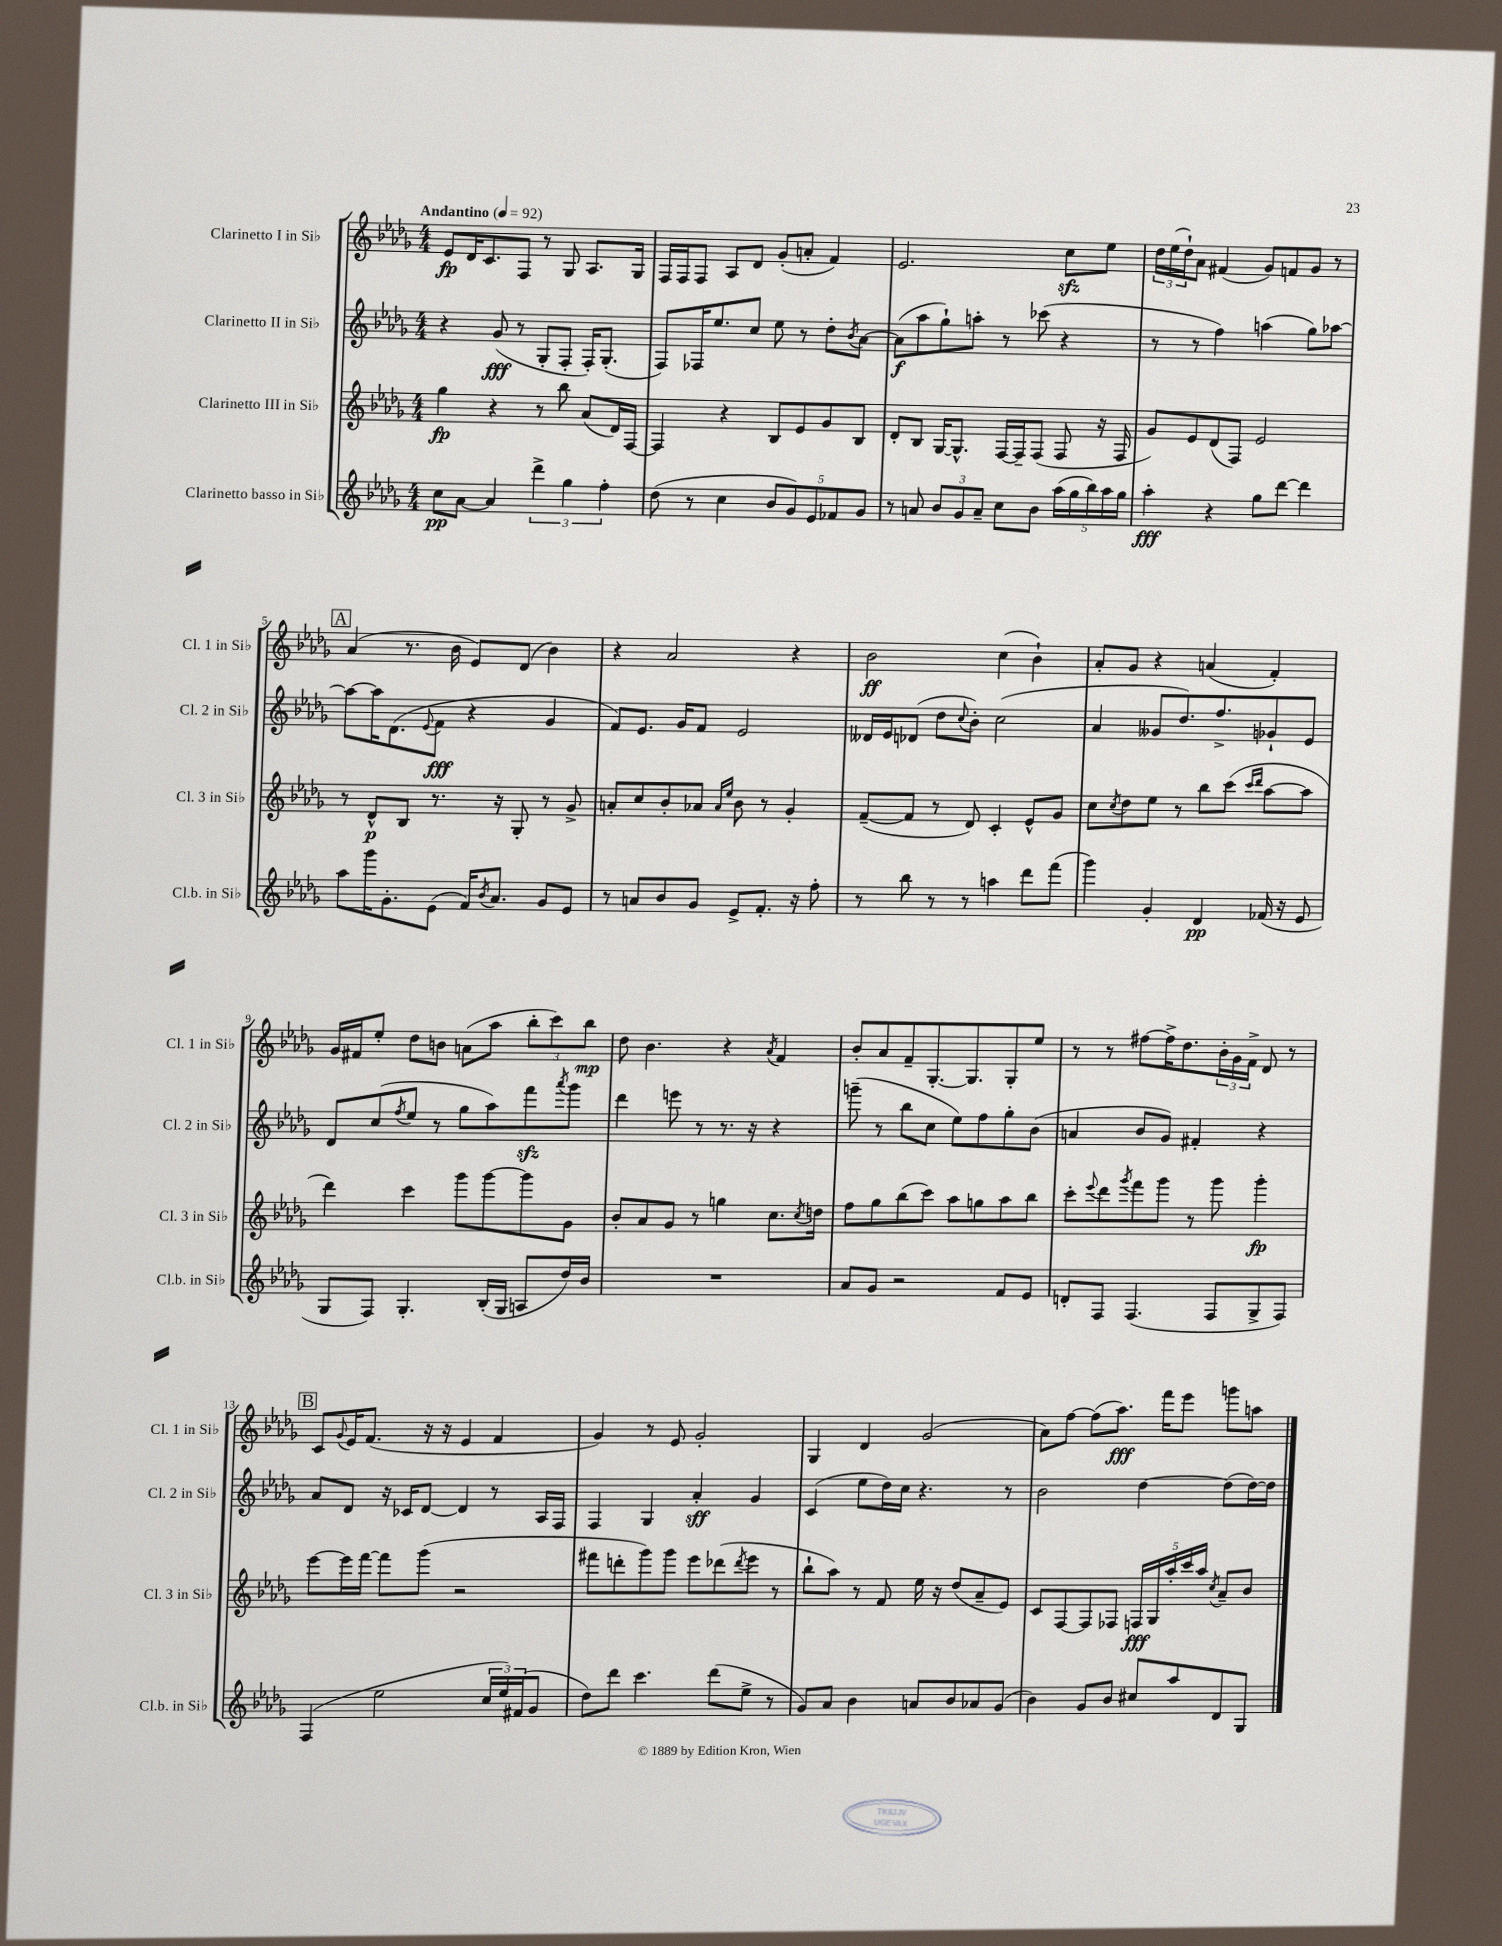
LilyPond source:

<<
\new StaffGroup <<
\new Staff = "s0" \with { instrumentName = "Clarinetto I in Sib" shortInstrumentName = "Cl. 1 in Sib" } {
    \clef treble \key des \major \numericTimeSignature \time 4/4 \tempo "Andantino" 4 = 92
    ees'8\fp des'16 c'8. f8 r8 ges8 aes8. ges16 |
    f16 f16 f8 aes8 des'8 ges'8-.( a'8-. f'4) |
    ees'2. c''8\sfz ees''8 |
    \tuplet 3/2 { des''16 ees''16( des''16-!) } aes'8 fis'4( ges'8) f'8 ges'8 r8 |
    \mark \markup { \box "A" } aes'4( r8. bes'16 ees'8) des'8( bes'4) |
    r4 aes'2 r4 |
    bes'2\ff c''4( bes'4-!) |
    aes'8-. ges'8 r4 a'4( f'4-.) |
    ges'16 fis'16 ees''8-. des''8 b'8 a'8( aes''8 \tuplet 3/2 { bes''8-. c'''8) bes''8\mp } |
    des''8 bes'4. r4 \acciaccatura { aes'8 } f'4 |
    bes'8-. aes'8 f'8-- ges8.~-. ges8. ges8-. ees''8 |
    r8 r8 fis''8~ fis''16-> des''8. \tuplet 3/2 { bes'16-. ges'16 f'16-> } des'8 r8 |
    \mark \markup { \box "B" } c'8 \appoggiatura { ges'8 } ees'16 f'8.( r16 r16 ees'4 f'4 |
    ges'4) r8 ees'8 ges'2-. |
    ges4 des'4 ges'2( |
    aes'8) f''8~ f''8( aes''8.\fff) f'''16 ees'''8 g'''8 a''8 \bar "|." |
}
\new Staff = "s1" \with { instrumentName = "Clarinetto II in Sib" shortInstrumentName = "Cl. 2 in Sib" } {
    \clef treble \key des \major \numericTimeSignature \time 4/4
    r4 ges'8\fff( r8 ges8-. f8-. f16-.) ges8.-.( |
    f8) fes16 ees''8. c''8 ees''8 r8 des''8-. \acciaccatura { bes'8 } aes'8~ |
    aes'8\f( aes''8 ges''8-!) a''8-. r8 ces'''8( r4 |
    r8 r8 f''4) a''4( ges''8) aes''8~ |
    \mark \markup { \box "A" } aes''8~ aes''16 des'8.( \appoggiatura { ees'8 } f'8\fff r4 ges'4 |
    f'8) ees'8. ges'16 f'8 ees'2 |
    deses'16 ees'16 des'8( des''8 \appoggiatura { c''8 } bes'8-.) c''2( |
    aes'4 geses'8 des''8.) f''8.-> ges'8-! ees'8 |
    des'8 c''8( \acciaccatura { f''8 } ees''8 r8 ges''8 aes''8) f'''8\sfz \acciaccatura { aes'''8 } ges'''8 |
    des'''4 e'''8 r8 r8. r16 r4 |
    g'''8--( r8 bes''8 c''8 ees''8) f''8 ges''8-. bes'8( |
    a'4 bes'8 ges'8) fis'4-. r4 |
    \mark \markup { \box "B" } aes'8 des'8 r16 ces'16 des'8~ des'4 r8 aes16 f16 |
    f4 ges4 aes'4-.\sff ges'4 |
    c'4( ees''8 des''16) c''16 r4. r8 |
    bes'2 des''4~ des''8( des''16~) des''16 \bar "|." |
}
\new Staff = "s2" \with { instrumentName = "Clarinetto III in Sib" shortInstrumentName = "Cl. 3 in Sib" } {
    \clef treble \key des \major \numericTimeSignature \time 4/4
    ges''4\fp r4 r8 bes''8 aes'8( des'16) f16~ |
    f4 r4 bes8 ees'8 ges'8 bes8 |
    des'8-. bes8 ges16~ ges8.-^ f16~ f16-- f8( f8 r16 f16 |
    ges'8) ees'8 des'8( f8) ees'2 |
    \mark \markup { \box "A" } r8 des'8-^\p bes8 r8. r16 ges8-. r8 ges'8-> |
    a'8-. c''8 bes'8-. aes'8 \grace { aes'16 ees''16 } bes'8 r8 ges'4-. |
    f'8~--( f'8 r8 des'8) c'4-. ees'8-^ ges'8 |
    c''8 \acciaccatura { c''8 } des''8 ees''8 r8 bes''8 c'''8( \grace { c'''16 des'''16 } aes''8~ aes''8 |
    des'''4) c'''4 ges'''8 ges'''8~ ges'''8 ges'8 |
    bes'8-. aes'8 ges'8 r8 g''4 c''8. \acciaccatura { c''8 } d''16 |
    f''8 ges''8 bes''8( c'''8) aes''8 g''8 aes''8 bes''8 |
    c'''8-. \appoggiatura { ees'''8 } des'''8 \acciaccatura { ges'''8 } f'''8 ges'''8 r8 ges'''8 ges'''4-.\fp |
    \mark \markup { \box "B" } ees'''8~ ees'''16 f'''16~ f'''8 ges'''8( r2 |
    fis'''8 d'''8-. ges'''8) ges'''8 ees'''8 des'''8( \acciaccatura { des'''8 } ees'''8 r8 |
    bes''8-! aes''8) r8 f'8 ees''16 r16 des''8( aes'8-- ees'8) |
    c'8 f8~ f8 fes8 \tuplet 5/4 { f16\fff ges16 aes''16-. c'''16 aes''16 } \acciaccatura { c''8 } aes'8-- bes'8 \bar "|." |
}
\new Staff = "s3" \with { instrumentName = "Clarinetto basso in Sib" shortInstrumentName = "Cl.b. in Sib" } {
    \clef treble \key des \major \numericTimeSignature \time 4/4
    c''8\pp aes'8~ aes'4 \tuplet 3/2 { des'''4-> ges''4 f''4-. } |
    des''8( r8 c''4 \tuplet 5/4 { bes'8 ges'8) ees'8 fes'8 ges'8 } |
    r8 a'8 \tuplet 3/2 { bes'8 ges'8 a'8-- } c''8 bes'8 \tuplet 5/4 { aes''16( ges''16 bes''16) aes''16 ges''16 } |
    aes''4-.\fff r4 ges''8 des'''8~ des'''4 |
    \mark \markup { \box "A" } aes''8 ges'''16 ges'8.-. ees'8( f'16) \acciaccatura { bes'8 } aes'8. ges'8 ees'8 |
    r8 a'8 bes'8 ges'8 ees'8-> f'8.-. r16 f''8-. |
    r8 bes''8 r8 r8 a''4 des'''8 f'''8( |
    ges'''4) ges'4-. des'4\pp fes'16( r16 ees'8 |
    ges8 f8) ges4.-. bes16-.( ges16 a8 des''16) bes'16 |
    R1 |
    aes'8 ges'8 r2 f'8 ees'8 |
    d'8-. f8 f4.( f8 ges8-> f8) |
    \mark \markup { \box "B" } f4( ees''2 \tuplet 3/2 { c''16 ees''16) fis'16( } ges'8 |
    des''8) des'''8 c'''4. des'''8( ees''8-> r8 |
    ges'8) aes'8 bes'4 a'8 bes'8 aes'8 ges'8( |
    bes'4) ges'8 bes'8 cis''8 aes''8 des'8 ges8 \bar "|." |
}
>>
>>
